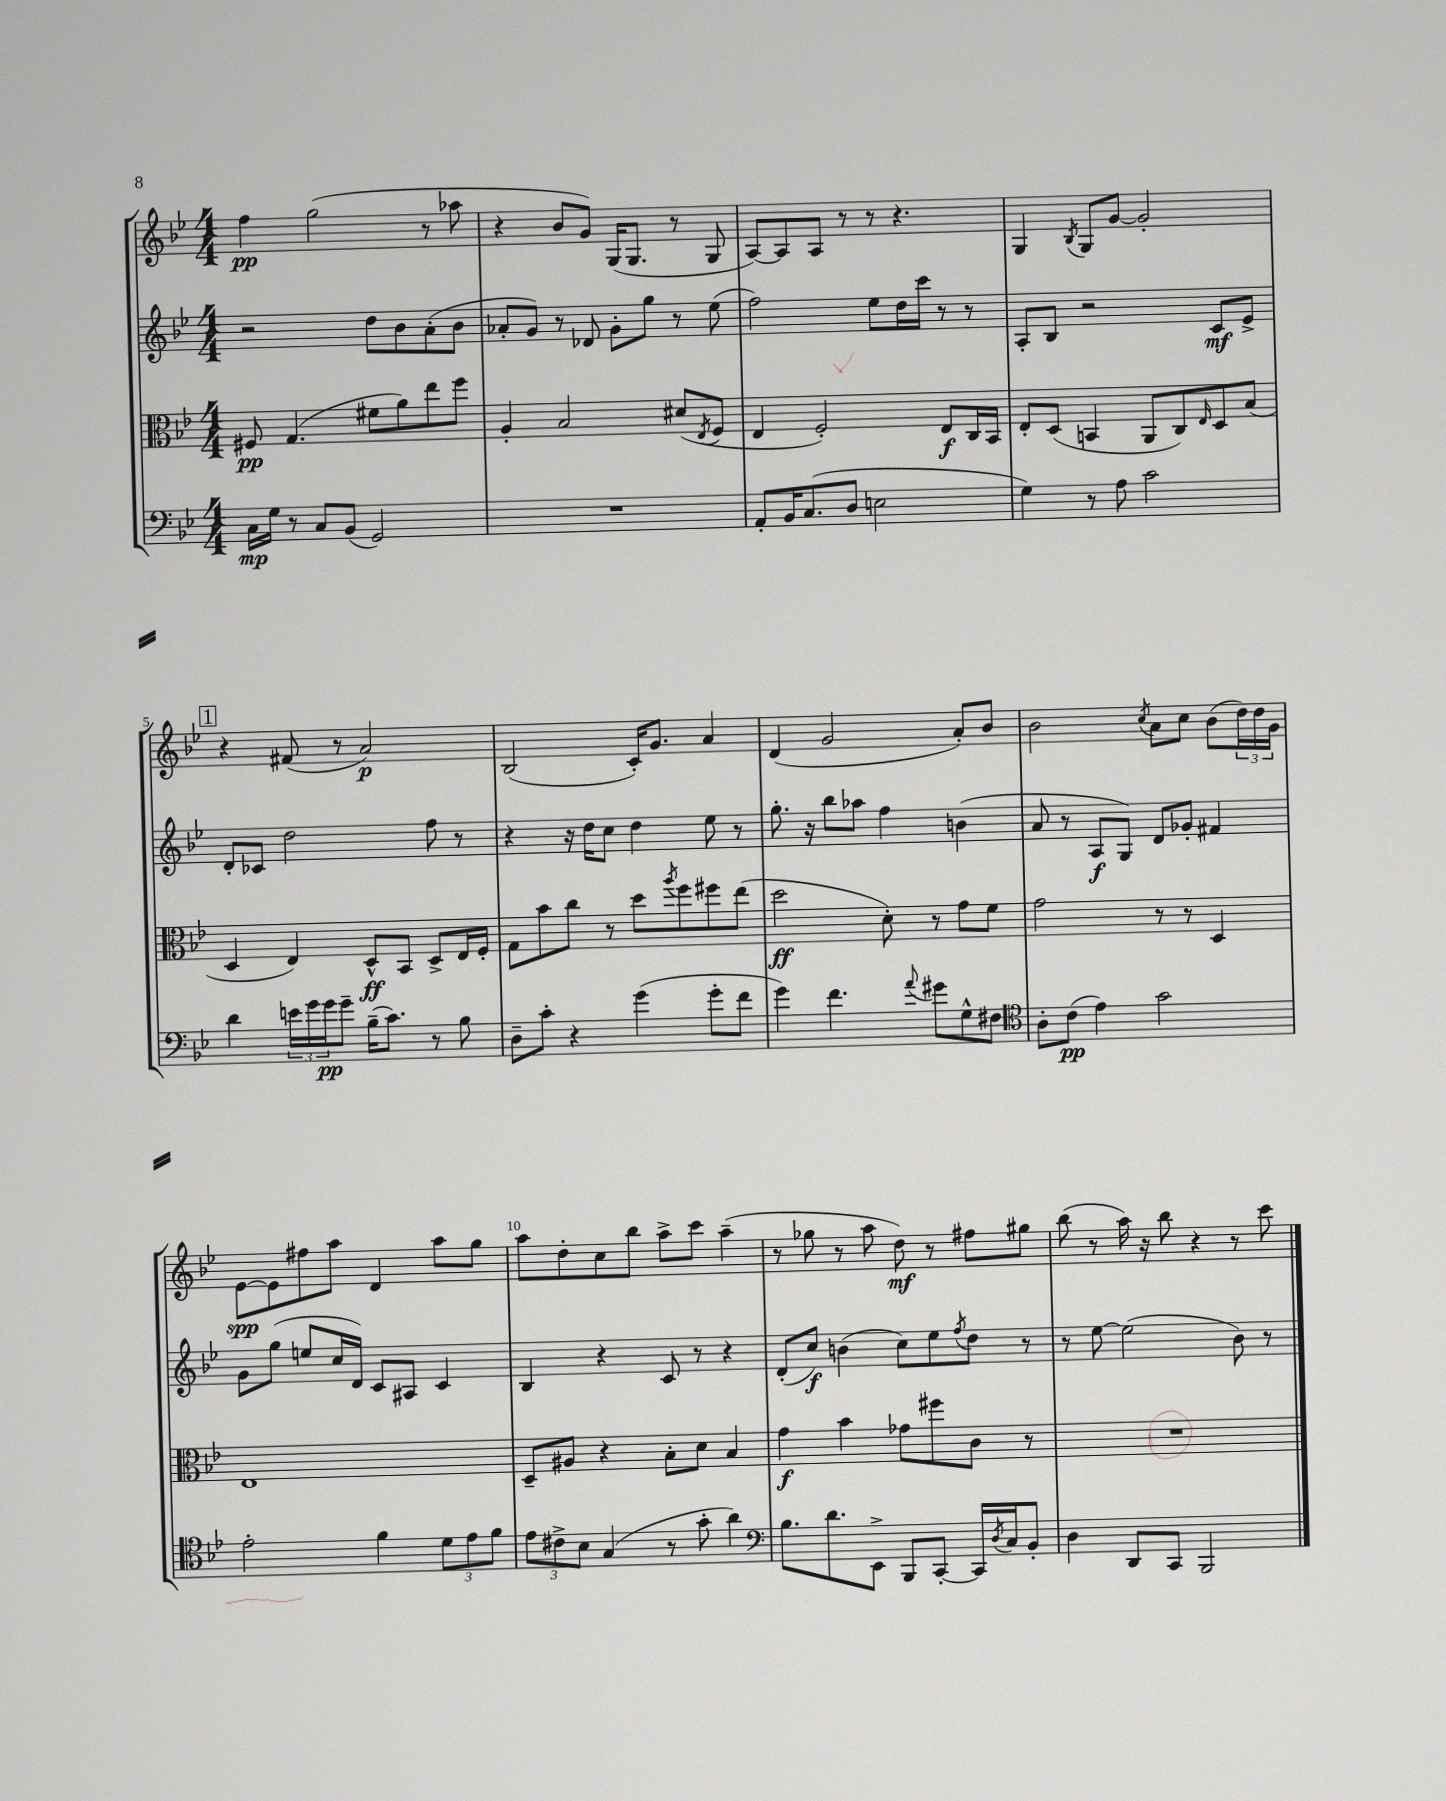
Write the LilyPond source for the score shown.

<<
\new StaffGroup <<
\new Staff = "s0" {
    \clef treble \key bes \major \numericTimeSignature \time 4/4
    f''4\pp g''2( r8 aes''8 |
    r4 bes'8 g'8) g16( g8. r8 g8 |
    a8~) a8 a8 r8 r8 r4. |
    g4 \acciaccatura { bes8 } g8 g'8~ g'2-. |
    \mark \markup { \box "1" } r4 fis'8( r8 a'2\p) |
    bes2( c'16-.) g'8. a'4 |
    d'4( g'2 a'8-.) bes'8 |
    bes'2 \acciaccatura { c''8 } a'8 c''8 bes'8( \tuplet 3/2 { d''16) d''16 g'16 } |
    ees'8~\spp ees'8 fis''8 a''8 d'4 a''8 g''8 |
    a''8 d''8-. c''8 bes''8 a''8-> c'''8 a''4--( |
    r8 ges''8 r8 a''8 d''8\mf) r8 fis''8 gis''8 |
    bes''8( r8 a''16) r16 bes''8 r4 r8 c'''8 \bar "|." |
}
\new Staff = "s1" {
    \clef treble \key bes \major \numericTimeSignature \time 4/4
    r2 d''8 bes'8 a'8-.( bes'8 |
    aes'8-. g'8) r8 des'8 g'8-. g''8 r8 ees''8( |
    f''2) ees''8 d''16 c'''16 r8 r8 |
    a8-. bes8 r2 c'8\mf ees'8-> |
    \mark \markup { \box "1" } d'8-. ces'8 d''2 f''8 r8 |
    r4 r16 d''16 c''8 d''4 ees''8 r8 |
    g''8.-. r16 bes''8 aes''8 f''4 b'4( |
    a'8 r8 a8\f g8) d'8 ges'8-. fis'4 |
    g'8 g''8( e''8 c''16 d'16) c'8 ais8 c'4 |
    bes4 r4 c'8 r8 r4 |
    d'8-.( c''8\f) b'4( c''8) ees''8 \acciaccatura { f''8 } d''8 r8 |
    r8 ees''8~ ees''2( bes'8) r8 \bar "|." |
}
\new Staff = "s2" {
    \clef alto \key bes \major \numericTimeSignature \time 4/4
    fis8\pp g4.( fis'8 a'8) ees''8 f''8 |
    a4-. bes2 dis'8( \acciaccatura { ees8 } f8 |
    ees4 f2-.) ees8\f c16 bes,16 |
    ees8-. d8( b,4 a,8 c8) \grace { ees16 } d8 bes8( |
    \mark \markup { \box "1" } d4 ees4) d8-^\ff bes,8 d8-> ees16 f16-. |
    g8 bes'8 c''8 r8 d''8 \acciaccatura { a''8 } f''8 fis''8 ees''8( |
    d''2\ff d'8-.) r8 g'8 f'8 |
    g'2 r8 r8 d4 |
    ees1 |
    d8-- ais8 r4 bes8-. d'8 bes4 |
    g'4\f bes'4 ges'8 fis''8 c'8 r8 |
    R1 \bar "|." |
}
\new Staff = "s3" {
    \clef bass \key bes \major \numericTimeSignature \time 4/4
    c16\mp g16 r8 c8 bes,8( g,2) |
    R1 |
    a,8-. bes,16 c8.( d8 e2 |
    g4) r8 a8 c'2 |
    \mark \markup { \box "1" } d'4 \tuplet 3/2 { e'16 g'16 g'16\pp } g'8-- bes16--( c'8.) r8 bes8 |
    d8-- c'8-. r4 g'4( g'8-. f'8 |
    g'4) f'4. \appoggiatura { a'8 } gis'8 g8-^ fis8 |
    \clef tenor a8-. c'8\pp( ees'4) g'2 |
    ees'2-. f'4 \tuplet 3/2 { d'8 ees'8 f'8 } |
    \tuplet 3/2 { ees'8 cis'8-> bes8 } g4( r8 g'8-. a'4) |
    \clef bass bes8. d'8. ees,8-> bes,,8 c,8~-. c,16 \acciaccatura { d8 } c16 bes,8-. |
    d4 d,8 c,8 bes,,2 \bar "|." |
}
>>
>>
\layout { \context { \Score \override BarNumber.break-visibility = ##(#f #t #t) barNumberVisibility = #(every-nth-bar-number-visible 5) } }
